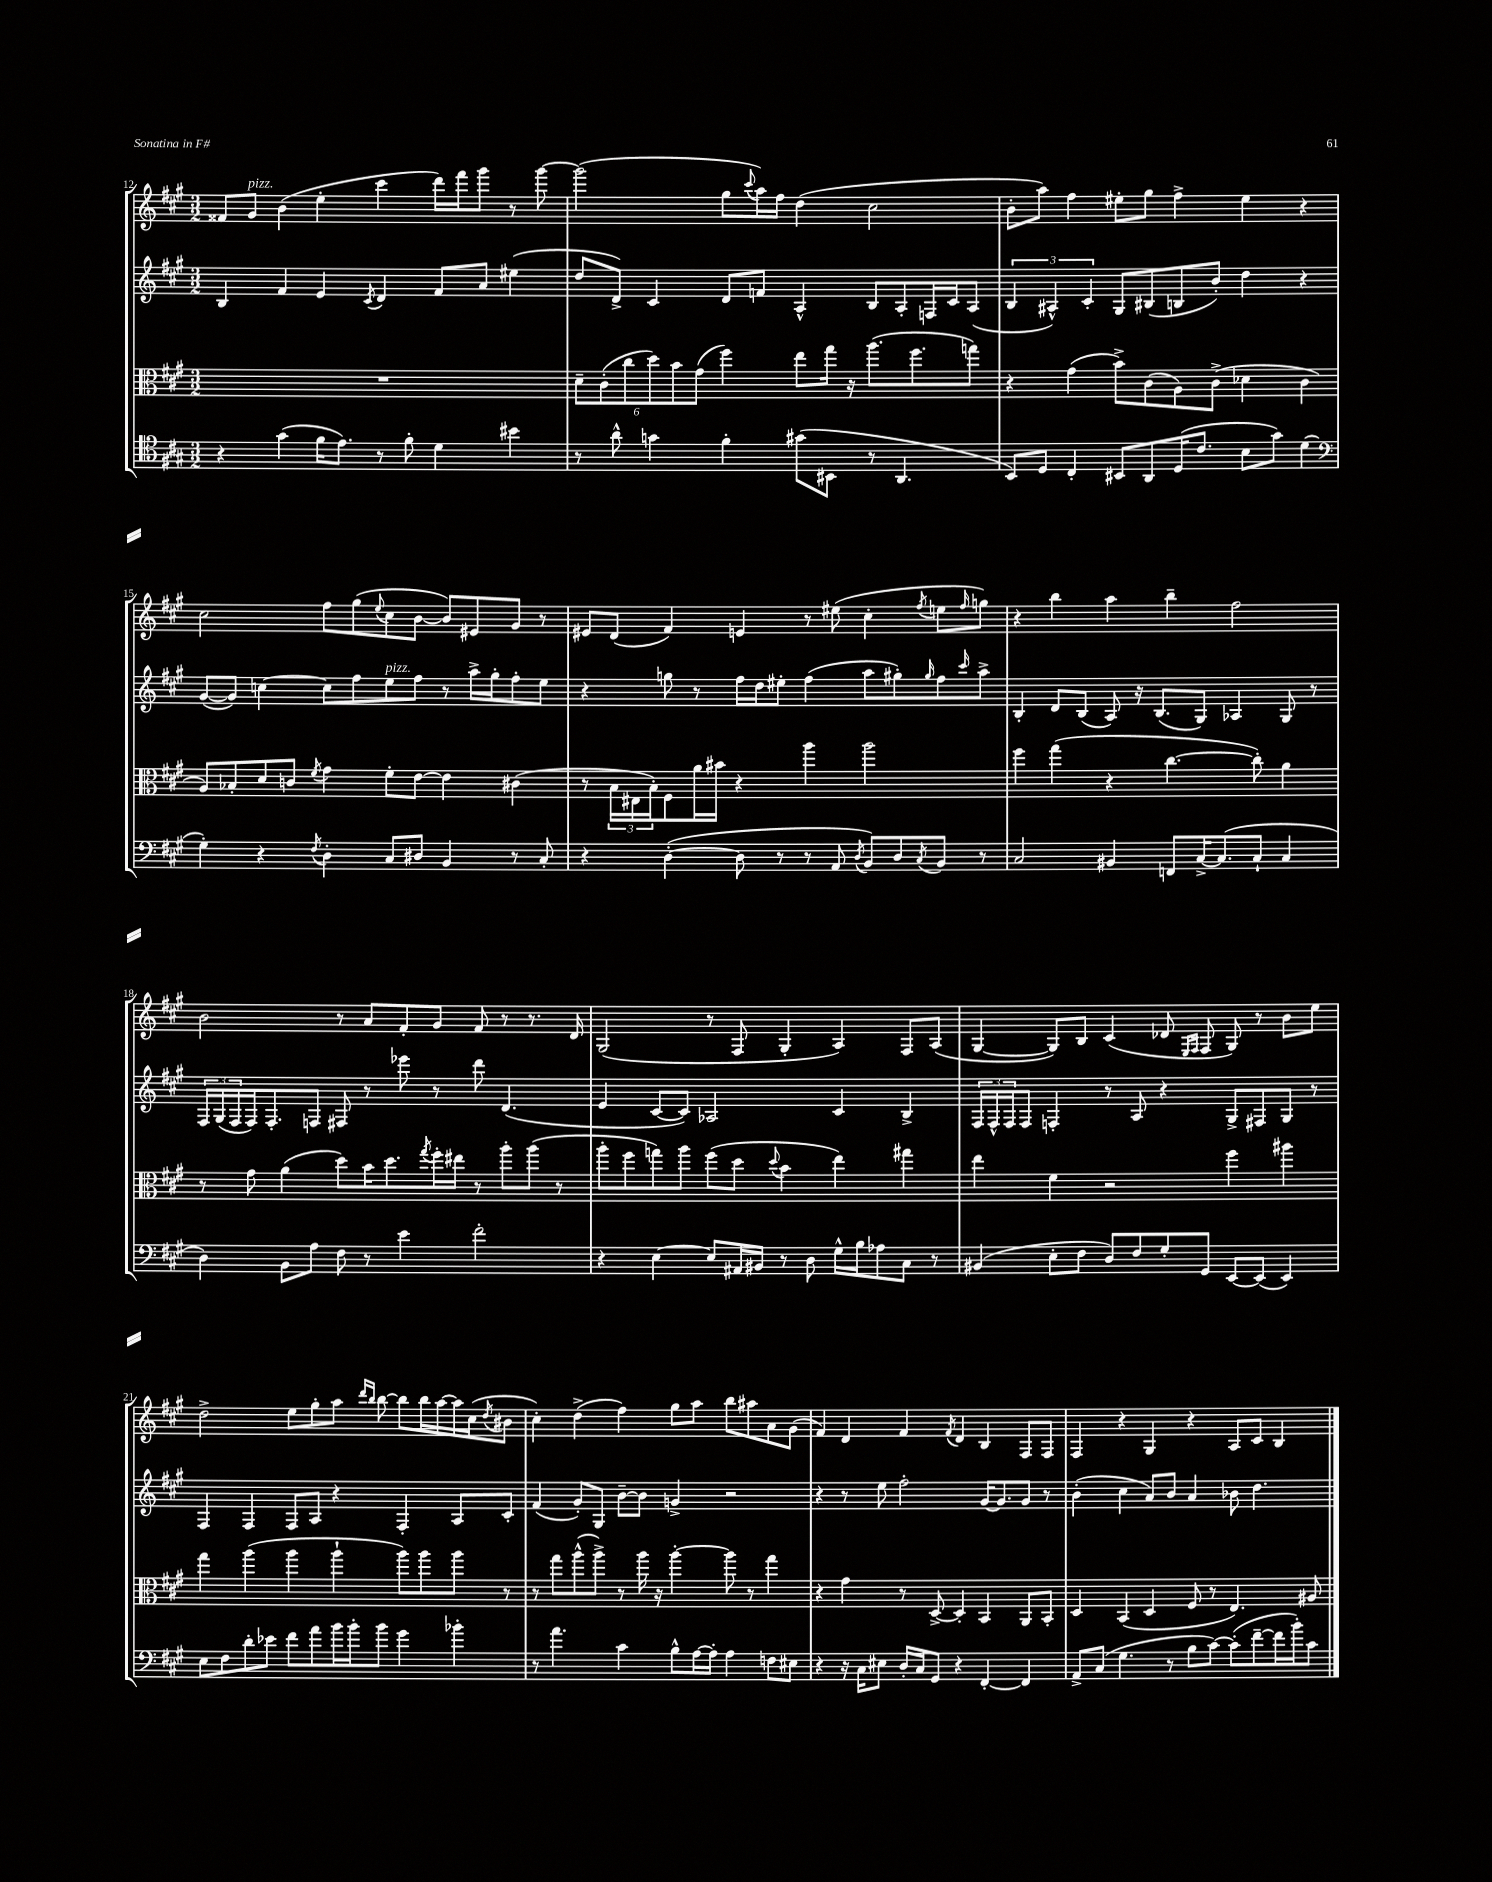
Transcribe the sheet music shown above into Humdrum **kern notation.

**kern	**kern	**kern	**kern
*staff4	*staff3	*staff2	*staff1
*clefC4	*clefC3	*clefG2	*clefG2
*k[f#c#g#]	*k[f#c#g#]	*k[f#c#g#]	*k[f#c#g#]
*M3/2	*M3/2	*M3/2	*M3/2
4r	1.r	4B/	8f##/L
.	.	.	8g#/J
(4g#\	.	4f#/	(4b\
16f#\LK	.	4e/	4ee'\
8.e\J)	.	.	.
.	.	8qc#/	.
8r	.	4d/	4ccc#\
8f#'\	.	.	.
4d\	.	8f#/L	16ddd\LL)
.	.	.	16fff#\J
.	.	8a/J	8ggg#\J
4b#\	.	(4ee#\	8r
.	.	.	[8ggg#\
=	=	=	=
8r	12d~\L	8dd/L	(2ggg#\]
.	(12c#'\	.	.
8a^^\	.	8d^/J)	.
.	12cc#\	.	.
4g\	12dd\)	4c#/	.
.	12b\	.	.
.	(12g#\J	.	.
4f#'\	4ff#\)	8d/L	8gg#\L
.	.	.	8qqccc#/
.	.	8f/J	16aa\L)
.	.	.	16ff#\JJ
(8g#\L	8ee\L	4A^^/	(4dd\
8BB#\J	16gg#\Jk	.	.
.	16r	.	.
8r	(8.aa\L	8B/L	2cc#\
4.AA/	.	8A'/	.
.	8.ff#\	.	.
.	.	16F/L	.
.	.	16c#/J	.
.	8gg\J)	(8A/J	.
=	=	=	=
8BB/L)	4r	6B/	8b'\L
8D/J	.	.	8aa\J)
.	.	6A#^^/)	.
4C#'/	(4g#\	.	4ff#\
.	.	6c#'/	.
8BB#/L	8b^\L)	8G#/L	8ee#'\L
8AA/	(8c#\	(8B#/	8gg#\J
(16D/K	8A\)	8B/	4ff#^\
8.c#/J	.	.	.
.	(8c#^\J	8b'/J)	.
8B\L	4d-\	4dd\	4ee#\
8g#\J)	.	.	.
(4d\	4c#\	4r	4r
=	=	=	=
*clefF4	*	*	*
4G#'\)	8A/L)	([8g#/L	2cc#\
.	8B-'/	8g#/]J)	.
4r	8d/	[4cc\	.
.	8c/J	.	.
8qF#/	8qf#/	.	.
4D'\	4g#\	8cc\]L	8ff#\L
.	.	8ff#\	(8gg#\
.	.	.	8qqee/
8C#/L	8f#'\L	8ee\	8cc#\
8D#/J	[8e\J	8ff#\J	[8b\J
4BB/	4e\]	8r	8b/]L)
.	.	16aa^\LL	8e#/
.	.	16gg#'\J	.
8r	(4c#\	8ff#'\	8g#/J
8C#'/	.	8ee\J	8r
=	=	=	=
4r	8r	4r	8e#/L
.	24B\LL	.	(8d/J
.	24E#\	.	.
.	24B'\J)	.	.
([4D'\	8F#\	8gg\	4f#/)
.	16a\L	8r	.
.	16b#\JJ	.	.
8D\]	4r	16ff#\LL	4e/
.	.	16dd\J	.
8r	.	8ee#'\J	.
8r	4aa\	(4ff#\	8r
8AA/	.	.	(8ee#\
8qD/	.	.	.
8BB/L)	2aa\	8aa\L	4cc#'\
8D/	.	8gg#'\)	.
8qC#/	.	16qqgg#/	8qff#/
8BB/J	.	8ff#\	8ee\L
.	.	16qqccc#/	16qqff#/
8r	.	8aa^\J	8gg\J)
=	=	=	=
2C#/	4ff#\	4B'/	4r
.	(4gg#\	8d/L	4bb\
.	.	(8B/J	.
4BB#/	4r	8A/)	4aa\
.	.	16r	.
.	.	(8.B/L	.
8FF/L	[4.cc#\	.	4bb~\
[16C#^/K	.	8G#/J)	.
(8.C#/]	.	.	.
.	.	4A-/	2ff#\
8C#`/J	8cc#'\])	.	.
4C#/	4a\	8G#/	.
.	.	8r	.
=	=	=	=
4D\)	8r	24F#/LL	2b\
.	.	(24G#/	.
.	.	24F#/	.
.	8g#\	16F#/J)	.
.	.	8.F#'/	.
8BB\L	(4a\	.	.
8A\J	.	8F/J	.
8F#\	8dd\L)	8F#/	8r
8r	16b\K	8r	8a/L
.	8.dd\	.	.
4e\	.	8eee-\	8f#'/
.	8qgg#/	.	.
.	16ff#'\L	8r	8g#/J
.	16ee#\JJ	.	.
2f#'\	8r	8ddd\	8f#/
.	8aa'\L	(4.d/	8r
.	(8aa\J	.	8.r
.	8r	.	.
.	.	.	16d/
=	=	=	=
4r	8aa'\L	4e/	(2G#/
.	8ff#\	.	.
[4E\	8gg\)	[8c#/L	.
.	8aa\J	8c#/]J)	.
8E/]L	(8ff#\L	2A-/	8r
16AA#/L	8dd\J	.	8F#/
16BB#/JJ	.	.	.
.	8qqdd/	.	.
8r	4b\	.	4G#'/
8D\	.	.	.
16G#^^\LL	4ee\)	4c#/	4A/)
16B\J	.	.	.
8A-\	.	.	.
8C#\J	4gg#\	4B^/	8F#/L
8r	.	.	(8A/J
=	=	=	=
(4BB#/	4ee\	24F#/LL	[4G#/
.	.	24F#^^/	.
.	.	24F#/J	.
.	.	8F#/J	.
8E'\L	4f#\	4F'/	8G#/]L)
8F#\J	.	.	8B/J
8D/L)	2r	8r	(4c#/
8F#/	.	8A/	.
8G#'/	.	4r	8d-/
.	.	.	16qqE/LL
.	.	.	16qqF#/JJ
8GG#/J	.	.	8F#/
[8EE/L	4ff#\	8G#^/L	8G#/)
(8EE/]J	.	8F#/	8r
4EE/)	4aa#\	8G#/J	8b\L
.	.	8r	8ee\J
=	=	=	=
8E\L	4gg#\	4F#/	2dd^\
8F#\	.	.	.
8d'\	(4aa\	4F#/	.
8e-\J	.	.	.
8f#\L	4aa\	8F#/L	8ee\L
8a\	.	8A/J	8gg#'\
16b\L	4aa`\	4r	8aa\J
16b'\J	.	.	.
.	.	.	16qqddd/LL
.	.	.	16qqbb/JJ
8b\J	.	.	[8bb\
4g#\	8aa\L)	4F#'/	8bb\]L
.	8aa\	.	16bb\L
.	.	.	[16aa\
4b-'\	8aa\J	8A/L	16aa\]
.	.	.	(16cc#\J
.	.	.	8qdd/
.	8r	8c#'/J	8b#\J
=	=	=	=
8r	8r	(4f#/	4cc#'\)
4.a\	8gg#\L	.	.
.	(8aa^^\	8g#'/L)	(4dd^\
.	8aa^\J)	8G#/J	.
4c#\	8r	[8b~\L	4ff#\)
.	16aa\	8b\]J	.
.	16r	.	.
8B^^\L	[4aa'\	4g^/	8gg#\L
[16A\L	.	.	8aa\J
16A'\]JJ	.	.	.
4A\	8aa\]	2r	8bb\L
.	8r	.	8aa#\
8F\L	4gg#\	.	8a\
8E#\J	.	.	(8g#\J
=	=	=	=
4r	4r	4r	4f#/)
16r	4g#\	8r	4d/
16C#\LK	.	.	.
8E#\J	.	8ee\	.
16D'/LL	8r	2ff#'\	4f#/
16C#/J	.	.	.
8GG#/J	[8D^/	.	.
.	.	.	8qf#/
4r	4D'/]	.	4d/
[4FF#'/	4BB/	[16g#/LK	4B/
.	.	8.g#/]	.
4FF#/]	8AA/L	8g#/J	8F#/L
.	8BB'/J	8r	8F#/J
=	=	=	=
8AA^/L	4D/	(4b'\	4F#/
(8C#/J	.	.	.
4.G#\	(4BB/	4cc#\	4r
.	4D/	8a/L)	4G#/
8r	.	8b/J	.
8B\L	8F#/	4a/	4r
[8c#\J)	8r	.	.
(8c#'\]L	4.E/)	8b-\	8A/L
[8f#~\	.	4.dd\	8c#/J
16f#\]L	.	.	4B/
16b'\J)	.	.	.
8c#\J	8A#/	.	.
==	==	==	==
*-	*-	*-	*-
